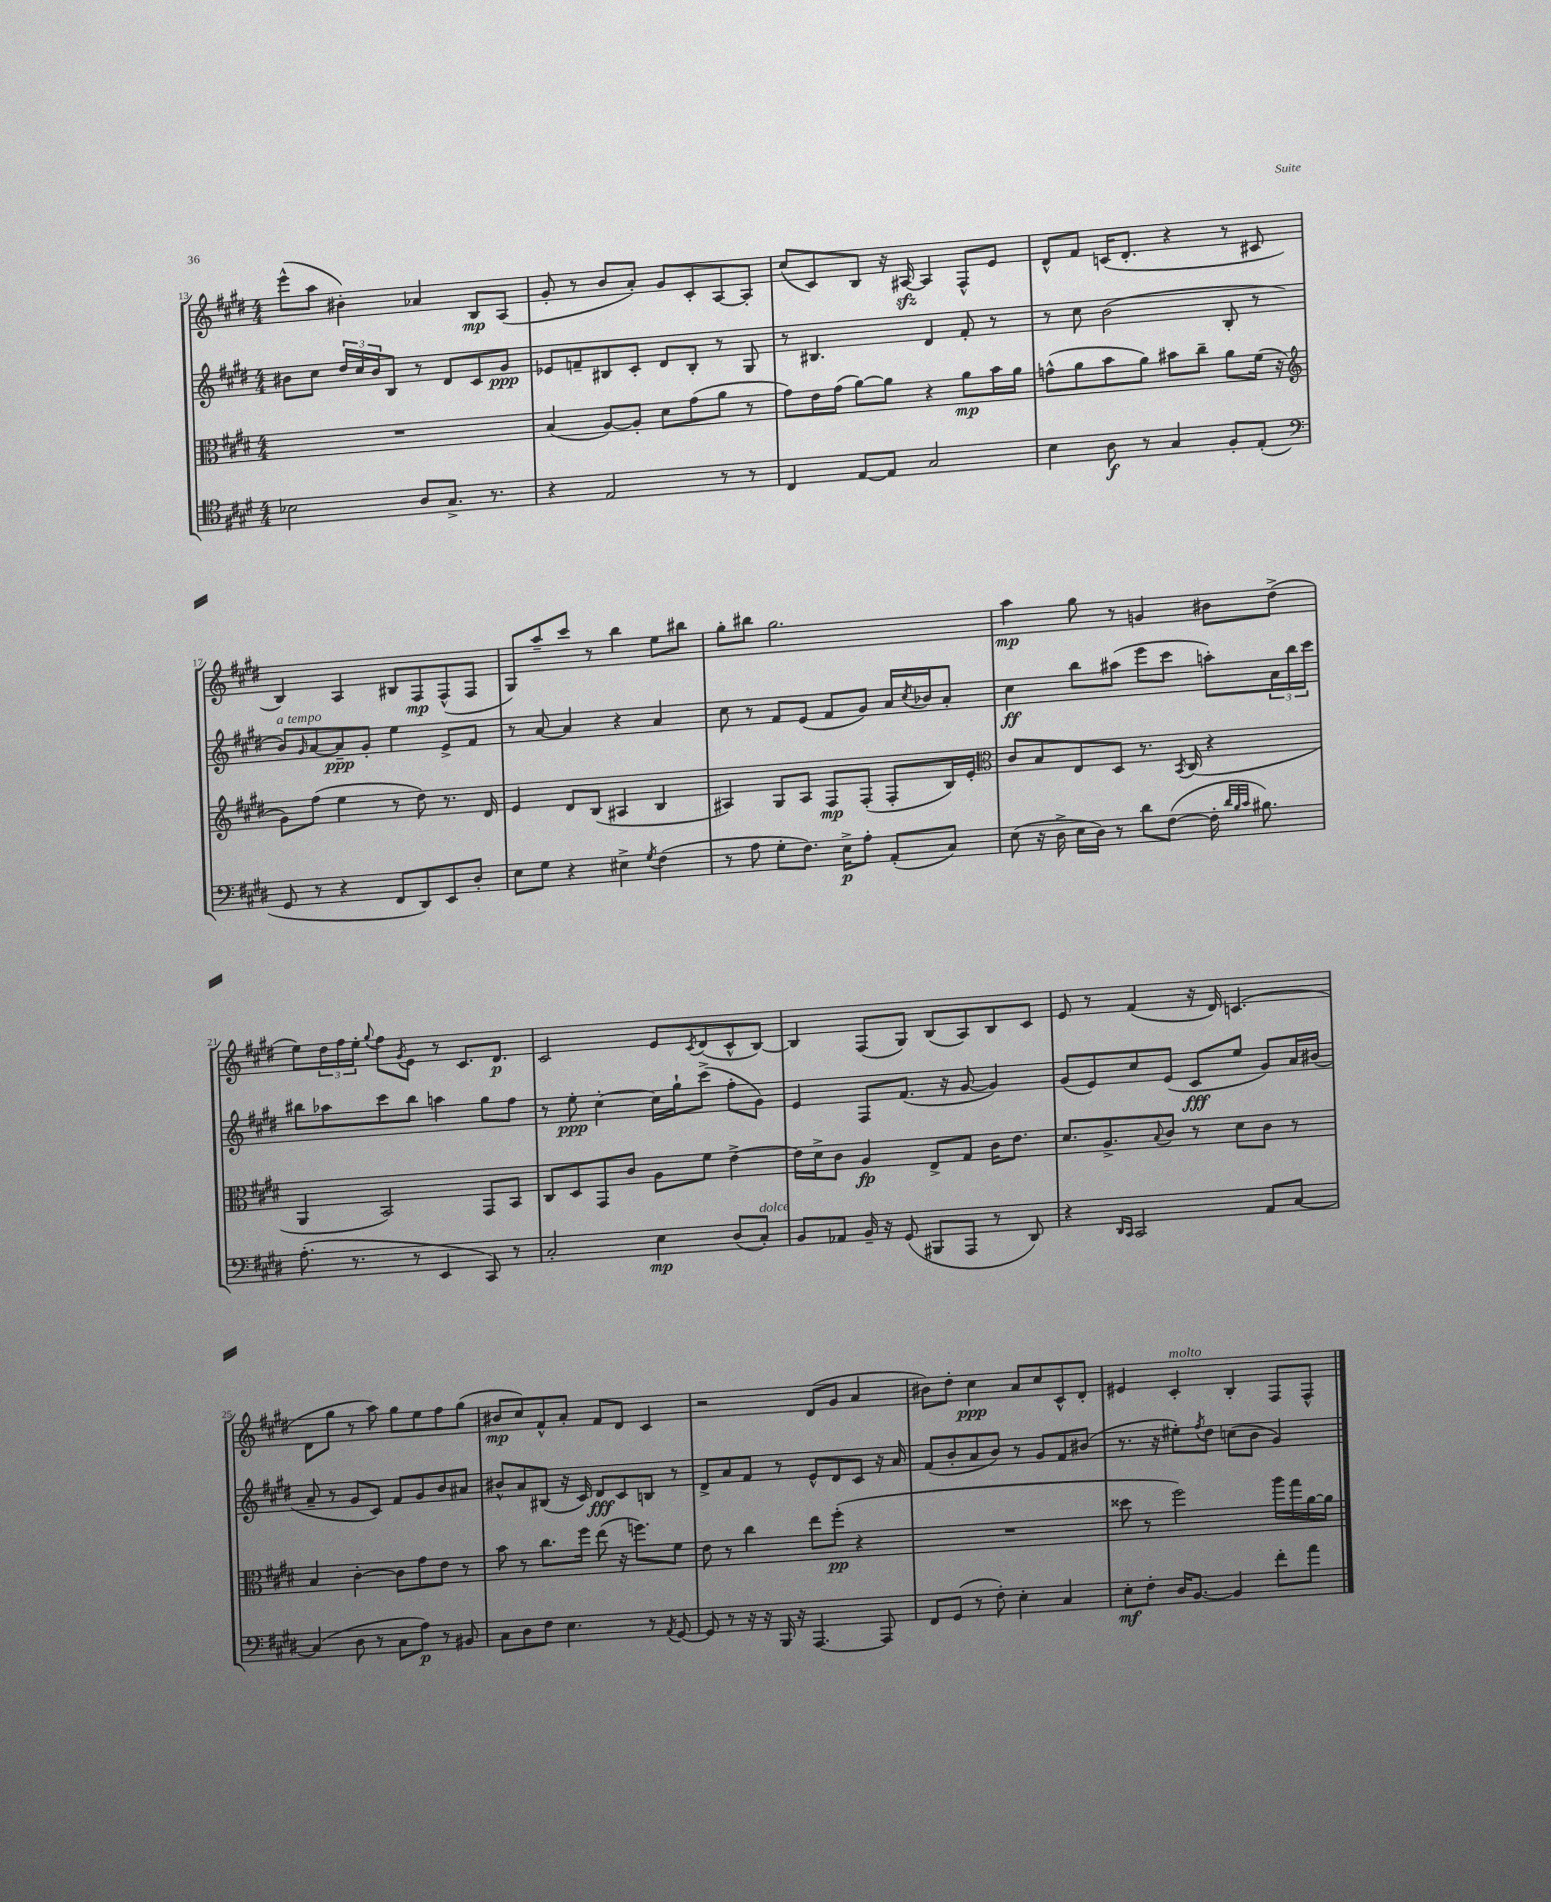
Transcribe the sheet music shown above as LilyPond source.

<<
\new StaffGroup <<
\new Staff = "s0" {
    \clef treble \key e \major \numericTimeSignature \time 4/4
    e'''8-^( a''8 bis'4-.) aes'4 b8\mp a8( |
    gis'8-. r8 b'8 a'8-.) gis'8 cis'8-. a8~ a8-. |
    cis''8( cis'8) b8 r16 ais16~\sfz ais4 fis8-^ e'8 |
    dis'8-^ fis'8 c'16( dis'8.-. r4 r8 cis'8 |
    b4) a4 bis8 fis8\mp fis8-^( fis8 |
    gis8) a''8-- cis'''8 r8 b''4 e''8 bis''8 |
    gis''8-. bis''8 gis''2. |
    a''4\mp gis''8 r8 g'4 bis'8 dis''8->( |
    e''8) \tuplet 3/2 { dis''16 fis''16 e''16-. } \appoggiatura { gis''8 } fis''8 \acciaccatura { gis'8 } e'8 r8 cis'8. dis'8.\p |
    cis'2 e'8 \acciaccatura { cis'8 } dis'8( cis'8-^ b8~) |
    b4 fis8( gis8) b8( a8) b8 cis'8 |
    e'8 r8 fis'4( r16 dis'16) c'4.( |
    dis'8 gis''8 r8 a''8) gis''8 e''8 fis''8 gis''8( |
    bis'8\mp cis''8) fis'8-^ a'8-. fis'8 dis'8 cis'4 |
    r2 dis'8( gis'8 a'4 |
    bis'8) dis''8-. cis''4\ppp a'8 cis''8 cis'8-^ dis'8-. |
    eis'4 cis'4-.^\markup { \italic "molto" } b4-. fis8 fis8-^ \bar "|." |
}
\new Staff = "s1" {
    \clef treble \key e \major \numericTimeSignature \time 4/4
    bis'8 cis''8 \tuplet 3/2 { dis''16 cis''16 bis'16 } b8 r8 dis'8 cis'8 gis'8\ppp |
    ees'8 f'8-- bis8 cis'8-. dis'8 bis8-. r8 gis8 |
    r8 bis4. dis'4 fis'8-. r8 |
    r8 cis''8 b'2( b8-. r8 |
    b'8^\markup { \italic "a tempo" }) \grace { gis'16 } a'8~ a'8--\ppp gis'8-. e''4 e'8-> fis'8 |
    r8 a'8~ a'4 r4 a'4 |
    cis''8 r8 fis'8 e'8( fis'8 gis'8) a'16 \acciaccatura { cis''8 } bes'16 a'8-. |
    cis''4\ff b''8 ais''8( e'''8 cis'''8 a''8-.) \tuplet 3/2 { a'16 b''16 cis'''16 } |
    bis''8 aes''8 cis'''8 bis''8 a''4 gis''8 fis''8 |
    r8 e''8-.\ppp cis''4~-. cis''16 gis''16-! cis'''8->( fis''8-. gis'8) |
    e'4 fis8 fis'8.( r16 gis'8~ gis'4) |
    gis'8( e'8) cis''8 e'8( cis'8\fff e''8 gis'8) a'16 bis'16( |
    a'8-- r8 gis'8 cis'8) fis'8 gis'8 b'8 ais'8 |
    bis'8-^ a'8 bis8( r16 cis'16) dis'8\fff cis'8 b8 r8 |
    dis'8-> a'8 fis'8 r8 e'8-^ dis'8 cis'8 r16 a'16 |
    fis'8( b'8-. a'8 b'8) r8 gis'8 fis'8 bis'8( |
    r8. r16 eis''8-.) \acciaccatura { fis''8 } dis''8 c''8( b'8 gis'4) \bar "|." |
}
\new Staff = "s2" {
    \clef alto \key e \major \numericTimeSignature \time 4/4
    R1 |
    b4( a8~) a8-. dis'8 gis'8( a'8 r8 |
    gis'8) e'16 gis'16( a'8~) a'8 r4 a'8\mp b'16 a'16 |
    g'8-^( a'8 b'8 a'8) bis'8 cis''8-- a'8 fis'16( r16 |
    \clef treble gis'8) fis''8( e''4 r8 dis''8) r8. dis'16 |
    e'4 dis'8 b8( ais4 b4 |
    ais4) gis8 ais8 fis8\mp fis8-.( fis8-. b16) e'16-. |
    \clef alto cis'8 b8 e8 dis8 r8. \acciaccatura { b,8 } cis16( r4 |
    a,4 b,2) gis,8 b,8 |
    cis8 dis8 gis,8 cis'8 a8 fis'8 e'4~-> |
    e'16 dis'16-> cis'8 a4\fp e8-> gis8 cis'16 e'8. |
    dis'8. a8.-> \appoggiatura { b8 } cis'8 r8 dis'8 cis'8 r8 |
    b4 cis'4~-. cis'8 gis'8 e'8 r8 |
    b'8 r8 cis''8. fis''16 e''8( r16 f''8.) fis'8 |
    e'8 r8 cis''4 e''8 fis''8-.\pp( r4 |
    R1 |
    disis''8 r8 fis''2) a''16 gis''16 a'16~ a'16 \bar "|." |
}
\new Staff = "s3" {
    \clef tenor \key e \major \numericTimeSignature \time 4/4
    bes2 a8 gis8.-> r8. |
    r4 e2 r8 r8 |
    cis4 e8~ e8 gis2 |
    b4 a8\f r8 gis4 fis8-. e8-.( |
    \clef bass gis,8 r8 r4 fis,8 dis,8) e,8 dis8-. |
    e8 gis8 r4 eis4-> \acciaccatura { gis8 } fis4( |
    r8 a8 gis8-. fis8.) e16->\p a8-. a,8-.( cis8) |
    e8( r16 dis16-> e16 dis16) r8 dis'8 fis8~( fis16-. \grace { dis'32 b32 cis'32 } bis8.) |
    a8.-.( r8. r8 e,4 cis,8) r8 |
    cis2-. e4\mp dis8( cis8-.^\markup { \italic "dolce" }) |
    b,8 aes,8 b,16-- r16 gis,8( bis,,8 a,,8 r8 dis,8) |
    r4 \grace { dis,16 cis,16 } cis,2 a,8 cis8~ |
    cis4( dis8 r8 cis8 a8\p) r8 bis,8 |
    cis8 dis8 fis8 e4. r8 \acciaccatura { a,8 } gis,8~ |
    gis,8 r8 r16 r16 b,,16 r16 a,,4.~ a,,8 |
    fis,8 gis,8( r8 fis8-.) e4-. cis4 |
    e8-.\mf fis8-. dis16 b,8.~ b,4 fis'8-. a'8 \bar "|." |
}
>>
>>
\layout { \context { \Score currentBarNumber = #13 } }
